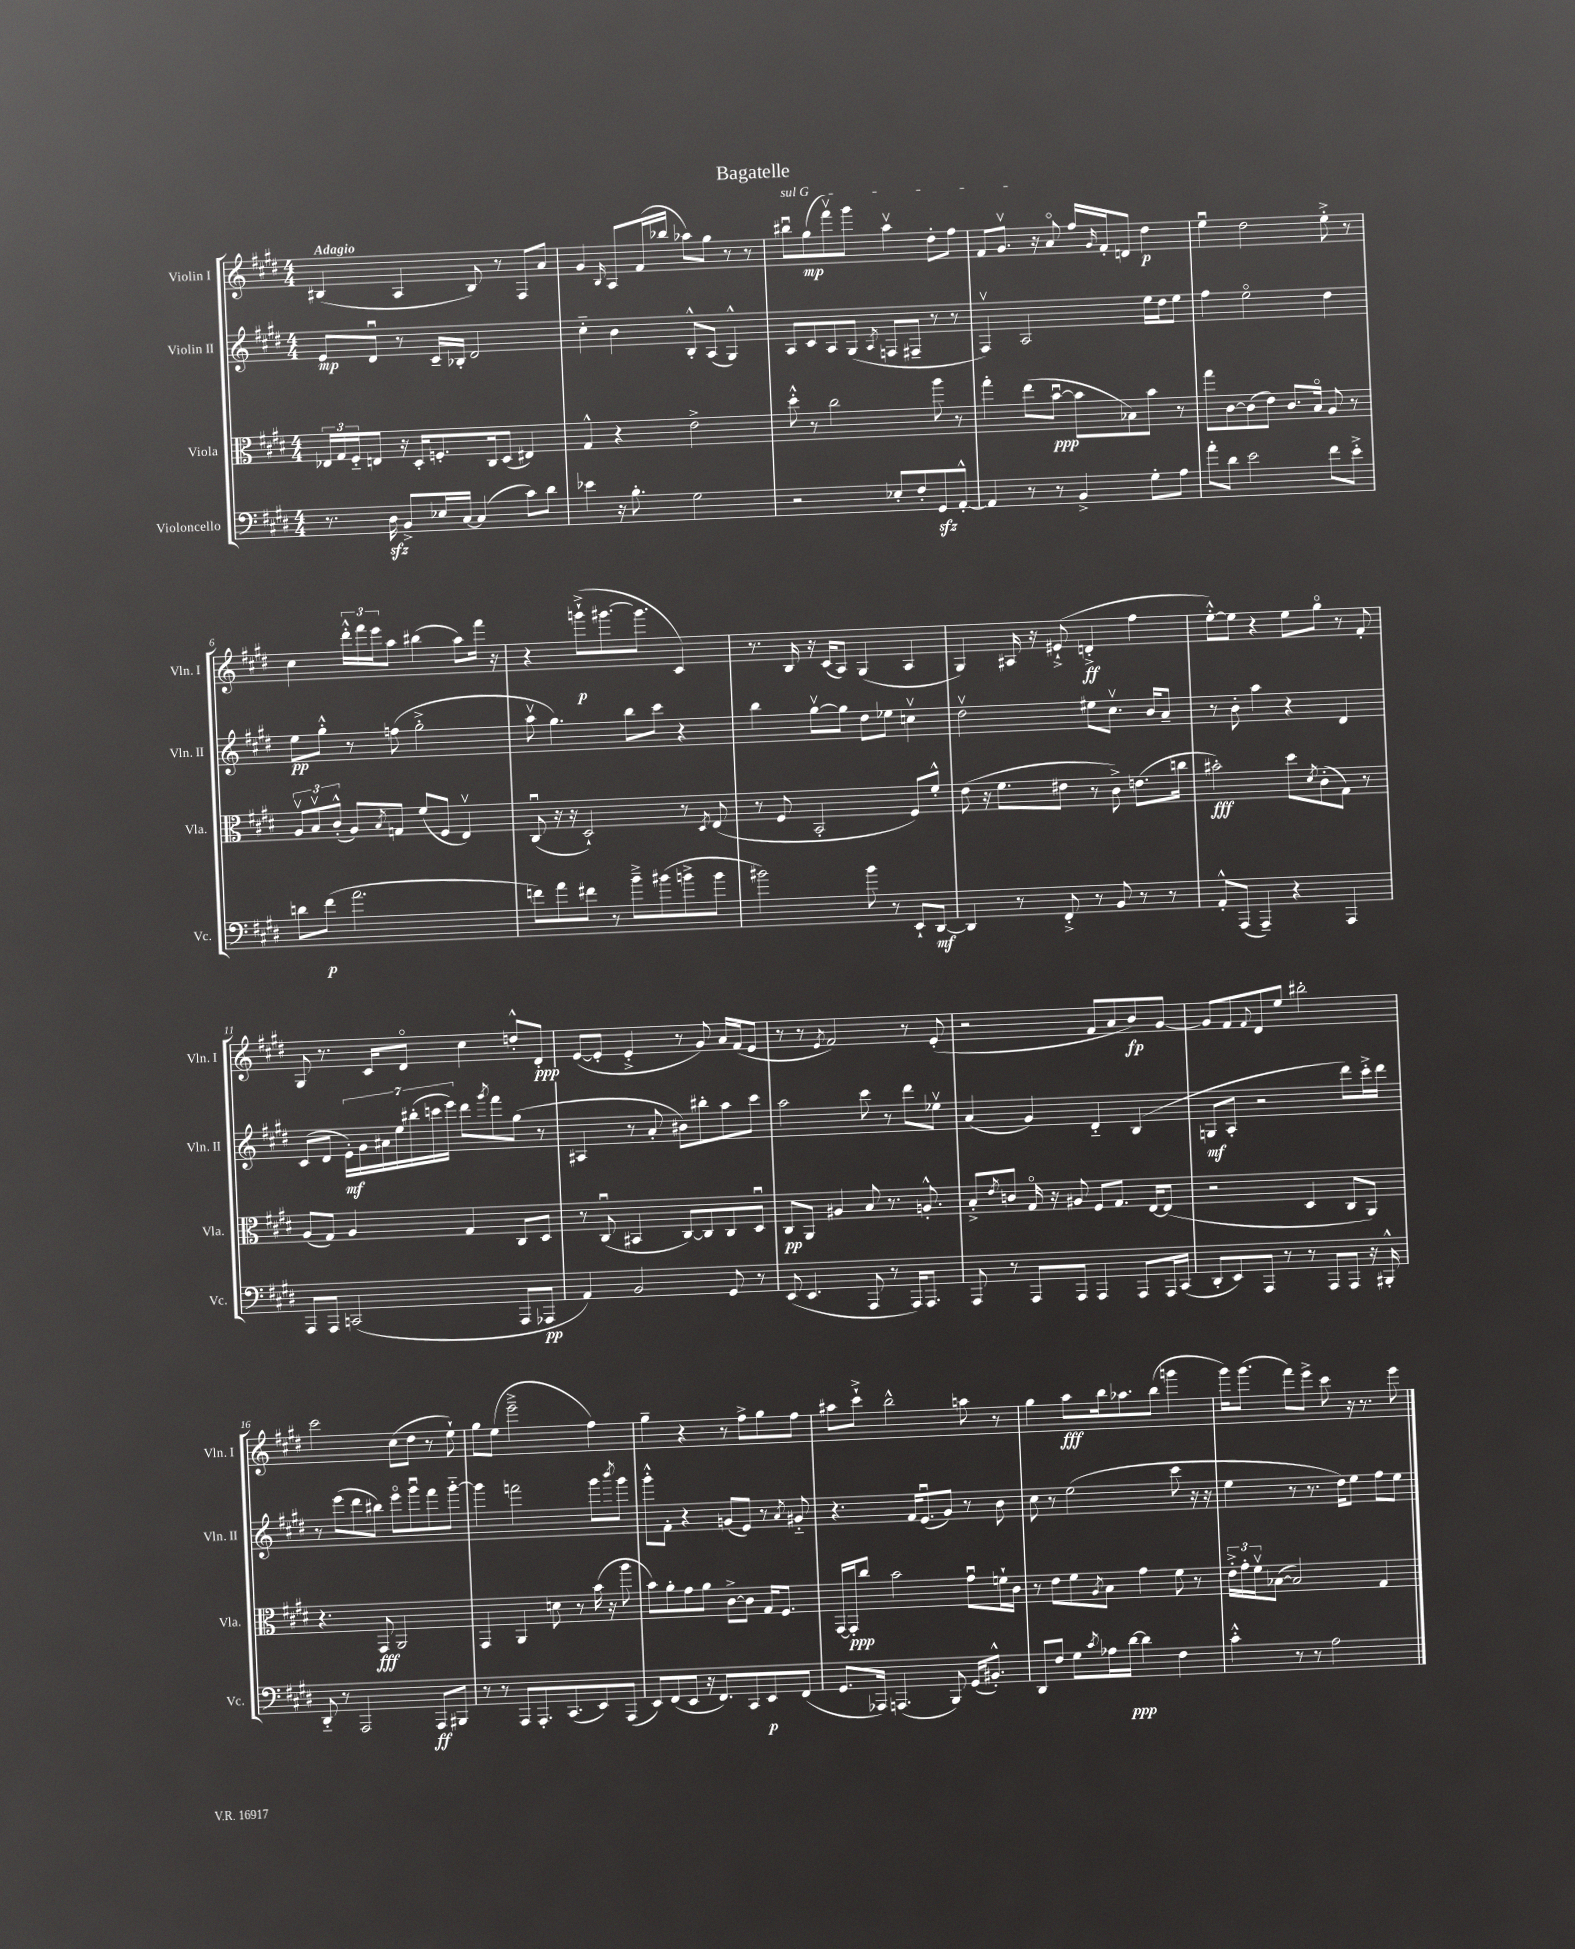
\header { title = "Bagatelle" }
<<
\new StaffGroup <<
\new Staff = "s0" \with { instrumentName = "Violin I" shortInstrumentName = "Vln. I" } {
    \clef treble \key e \major \numericTimeSignature \time 4/4 \tempo "Adagio"
    bis4( a4 bis8) r8 fis8 a'8 |
    gis'4 \grace { b16 } a8 fis'16( bes''16 aes''8) gis''8 r8 r8 |
    \once \override TextSpanner.bound-details.left.text = \markup { \italic "sul G" } bis''8\downbow\startTextSpan gis''8\mp( fis'''8\upbow) gis'''8 a''4\upbow dis''8-. fis''8 |
    fis'8 gis'8.\upbow\stopTextSpan r16 a'8\flageolet fis''16 \grace { gis'16 } fis'16-. d'8 dis''4\p |
    e''4\downbow dis''2 e''8-.-> r8 |
    cis''4 \tuplet 3/2 { dis'''16-.-^ fis'''16 e'''16 } a''8 bis''4( a''8) fis'''16 r16 |
    r4 g'''8-!->\p( gis'''8.~ gis'''8. cis'4) |
    r8. b16 r16 cis'16( a8) gis4( a4 |
    gis4) ais16 r16 eis'8-!->( d'4-.->\ff fis''4 |
    e''8~-.-^) e''8 r4 e''8 gis''8\flageolet r8 fis'8-. |
    gis8 r8. cis'16 dis'8\flageolet cis''4 d''8-.-^ dis'8-.\ppp |
    e'8~( e'8-. e'4-.-> r8 gis'8) a'16 fis'16( e'8 |
    r8 r8 \acciaccatura { e'8 } fis'2) r8 e'8-.( |
    r2 fis'8 a'8 b'8\fp) gis'8~ |
    gis'8 fis'8 \appoggiatura { fis'8 } dis'8 e''8 bis''2-. |
    cis'''2 cis''8( dis''8 r8 e''8-!) |
    gis''8 e''8( e'''2---> fis''4) |
    gis''4-- r4 r8 fis''8-> gis''8 fis''8 |
    ais''8 cis'''8-!-> b''2-^ a''8 r8 |
    gis''4 a''8\fff b''16 aes''8. b''8( g'''4 |
    gis'''16) gis'''8.( fis'''8) e'''8-> cis'''8 r16 r8. e'''8 \bar "|." |
}
\new Staff = "s1" \with { instrumentName = "Violin II" shortInstrumentName = "Vln. II" } {
    \clef treble \key e \major \numericTimeSignature \time 4/4
    e'8\mp dis'8\downbow r8 cis'16-- bes16-. dis'2 |
    cis''4-_ b'4 b8-.-^ a8( gis4-^) |
    a8 cis'8 a8 gis8( \acciaccatura { a8 } f8 fis8-- r8 r8 |
    fis4\upbow) a2 e''16 dis''16 e''8 |
    fis''4 e''2\flageolet dis''4 |
    e''8\pp gis''8-.-^ r8 f''8( gis''2-.-> |
    a''8\upbow gis''4.) b''8 cis'''8 r4 |
    b''4 gis''8~\upbow gis''8 dis''8 ees''8 c''4\upbow |
    dis''2\upbow eis''8 cis''8.\upbow b'16 a'8-- |
    r8 b'8-. a''4 r4 dis'4 |
    cis'8( dis'8 \tuplet 7/4 { e'16-.\mf) gis'16 ais'16 e''16 bis''16-.( c'''16 e'''16) } dis'''8 \acciaccatura { gis'''8 } fis'''8 gis''8( r8 |
    ais4 r8 a'8-. bis'8) bis''8-. a''8 cis'''8 |
    a''2 cis'''8 r8 dis'''8 ees''8\upbow |
    a'4( gis'4) dis'4-_ b4( |
    g8\mf a8-. r2 dis'''8) cis'''16-.-> dis'''16 |
    r8 e'''8( dis'''8 bis''8) e'''8\flageolet gis'''8\downbow fis'''8 gis'''8~-_ |
    gis'''4 f'''2 gis'''8 \acciaccatura { b'''8 } gis'''8 |
    gis'''8-.-^ fis'8-. r4 g'8( e'8) r8 \acciaccatura { a'8 } gis'8-_ |
    r4. fis'16 e'8.\downbow( gis'8) r8 b'8 |
    cis''8 r8 e''2( cis'''8 r16 r16 |
    e''4 r8 r8. dis''16) e''8 fis''8 e''8 \bar "|." |
}
\new Staff = "s2" \with { instrumentName = "Viola" shortInstrumentName = "Vla." } {
    \clef alto \key e \major \numericTimeSignature \time 4/4
    \tuplet 3/2 { ees16 gis16 fis16-_ } e8 r16 dis16-. f8.-. cis16 dis8( eis4) |
    gis4-^ r4 e'2-> |
    dis''8-.-^ r8 cis''2 a''8 r8 |
    gis''4-. e''8( b'8~\downbow\ppp b'8 bes8) b'8 r8 |
    gis''8 cis'8~ cis'8( e'8) cis'8. b16\flageolet a8 r8 |
    \tuplet 3/2 { a8\upbow b8\upbow cis'8-.-^( } a8) \acciaccatura { b8 } g8 fis'8( fis8 e4\upbow) |
    cis8\downbow( r16 r16 dis2-!) r8 \acciaccatura { dis8 } e8( |
    r8 fis8 b,2-. fis8) fis'8-.-^ |
    e'8( r16 fis'8. eis'8 r8 cis'8->) e'8.( c''16 |
    bis'2-.\fff) dis''8 \acciaccatura { dis'8 } cis'8-.( gis8) r8 |
    a8( gis8) a4 gis4 cis8 dis8 |
    r8 cis8\downbow( bis,4 cis8~) cis8 cis8 dis8\downbow |
    cis8\pp a,8 ais4 b8 r8. a8.-.-^ |
    b8-.-> \acciaccatura { e'8 } c'8 gis16\flageolet r16 ais8 fis8 gis8. e16~ e8( |
    r2 dis4 cis8 a,8) |
    r4. gis,8\fff a,2 |
    gis,4 a,4 d'8 r8 b'16( r16 a''8 |
    b'8) a'8-. gis'8 a'8 cis'8~-> cis'8 gis16 fis8. |
    gis,16~ gis,16-.\ppp cis''8 b'2 gis'8\downbow f'16-! cis'16 |
    r8 e'8 fis'8 \acciaccatura { a8 } b8 gis'4 fis'8 r8 |
    \tuplet 3/2 { e'16-.-> gis'16-. fis'16\upbow } bes8~( bes2) gis4 \bar "|." |
}
\new Staff = "s3" \with { instrumentName = "Violoncello" shortInstrumentName = "Vc." } {
    \clef bass \key e \major \numericTimeSignature \time 4/4
    r8. dis16\sfz b,8-> ees16 cis16~ cis4( cis'8) dis'8 |
    ees'4 r16 b8.-. gis2 |
    r2 ees8-. fis8-. gis,8\sfz a,8~-.-^ |
    a,4 r8 r8 b,4-> gis8-. a8 |
    a'8-. dis'8 e'2 fis'8 e'8-.-> |
    d'8 fis'8\p( a'2. |
    f'8) a'8 fis'8 r8 b'8---> bis'8( b'8-> b'8 |
    bis'2) bis'8 r8 e,8-! dis,8~\mf |
    dis,4 r8 fis,8-.-> r8 b,8 r8 r8 |
    a,8-.-^ a,,8( a,,4--) r4 a,,4 |
    a,,8 a,,8 c,2( a,,8 aes,,8\pp |
    a,4) b,2 gis,8 r8 |
    e,8( e,4. a,,8 r8 a,,16) a,,8. |
    a,,8 r8 a,,8 a,,8 a,,4 a,,8 a,,16 cis,16( |
    dis,8-. e,8) a,,8 r8 r8 a,,8 a,,8 r16 bis,,16-.-^ |
    dis,8-_ r8 a,,2 a,,8\ff bis,,8 |
    r8 r8 a,,8 a,,8.-. cis,8.( e,8) a,,8( |
    e,8) fis,8( e,8 r16 fis,8.) cis,8 e,8\p fis,8( |
    gis,8. aes,,16) a,,4.( b,,8) gis,16( bis,8.-.-^) |
    dis,8 fis8 gis8 \acciaccatura { cis'8 } aes16 dis'16~\ppp dis'4 fis4 |
    cis'4-.-^ r8 r8 a2 \bar "|." |
}
>>
>>
